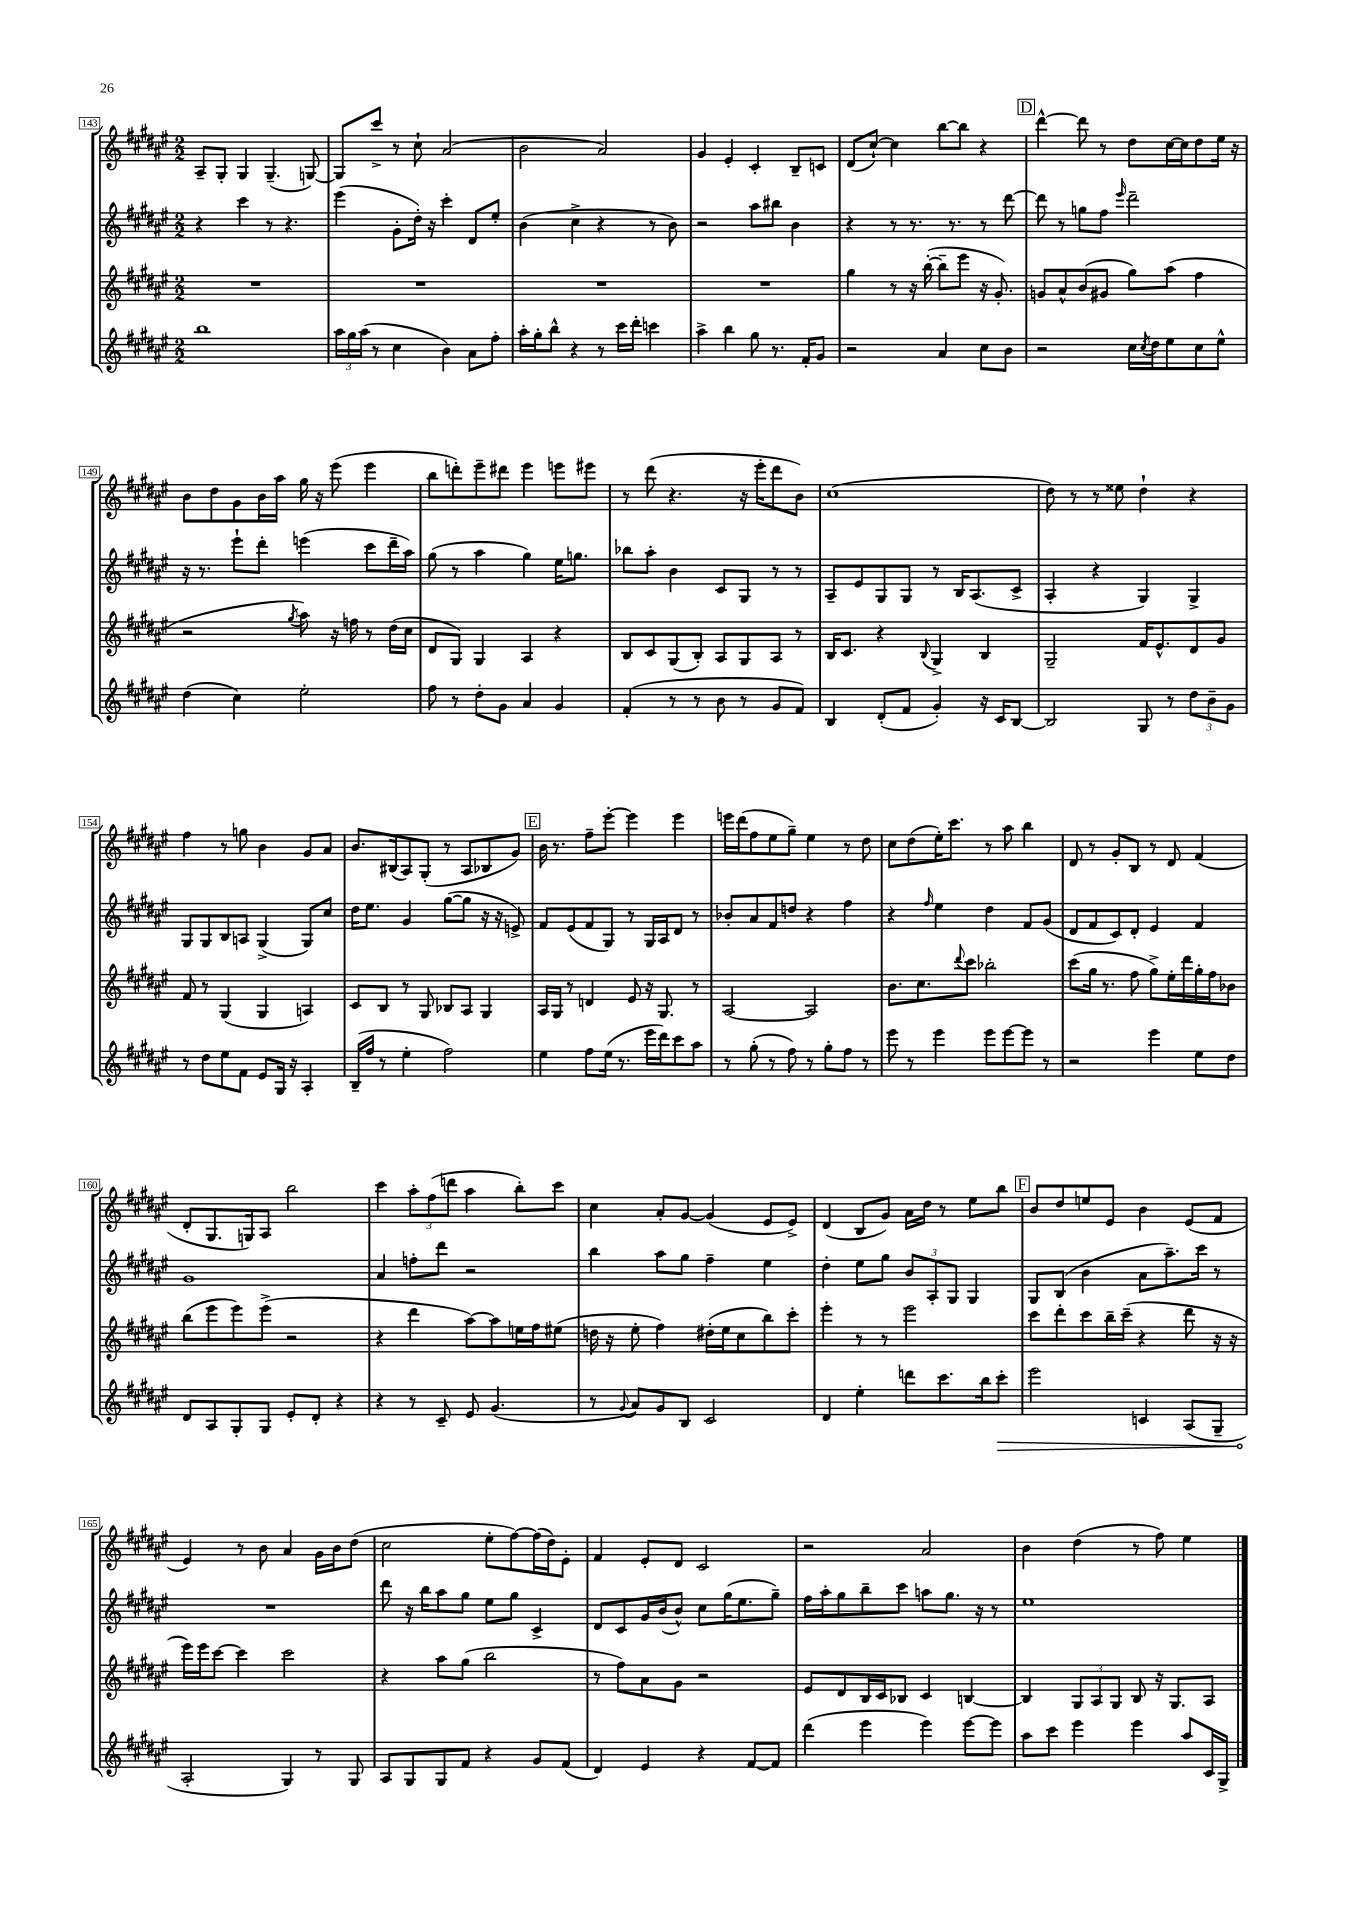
<<
\new StaffGroup <<
\new Staff = "s0" {
    \clef treble \key fis \major \numericTimeSignature \time 2/2
    ais8-- gis8-. gis4 gis4.--( g8~) |
    g8 cis'''8-> r8 cis''8-! ais'2( |
    b'2 ais'2) |
    gis'4 eis'4-. cis'4-. b8-- c'8 |
    dis'8( cis''8~-!) cis''4 b''8~ b''8 r4 |
    \mark \markup { \box "D" } dis'''4~-^ dis'''8 r8 dis''8 cis''16~ cis''16 dis''8 eis''16 r16 |
    b'8 dis''8 gis'8 b'16 ais''16 gis''16 r16 eis'''8( eis'''4 |
    b''8 d'''8-.) eis'''8-- dis'''8 eis'''4 e'''8 eis'''8 |
    r8 dis'''8( r4. r16 eis'''16-. dis'''8 b'8) |
    cis''1( |
    dis''8) r8 r8 eisis''8 dis''4-! r4 |
    fis''4 r8 g''8 b'4 gis'8 ais'8 |
    b'8. bis16( ais8) gis8-.( r8 ais8 bes8 gis'8) |
    \mark \markup { \box "E" } b'16 r8. fis''8-- eis'''8~-. eis'''4 eis'''4 |
    e'''16 dis'''16( fis''8 eis''8 gis''8--) eis''4 r8 dis''8 |
    cis''8 dis''8( eis''16-.) cis'''8. r8 ais''8 b''4 |
    dis'8 r8 gis'8-. b8 r8 dis'8 fis'4( |
    dis'8-. gis8. g16) ais8 b''2 |
    cis'''4 \tuplet 3/2 { ais''8-. fis''8( d'''8 } ais''4 b''8-.) cis'''8 |
    cis''4 ais'8-. gis'8~ gis'4( eis'8 eis'8->) |
    dis'4( b8 gis'8) ais'16 dis''16 r8 eis''8 b''8 |
    \mark \markup { \box "F" } b'8 dis''8 e''8 eis'8 b'4 eis'8( fis'8 |
    eis'4) r8 b'8 ais'4 gis'16 b'16 dis''8( |
    cis''2 eis''8-. fis''8~) fis''16( dis''16) eis'8-. |
    fis'4 eis'8-. dis'8 cis'2 |
    r2 ais'2 |
    b'4 dis''4( r8 fis''8) eis''4 \bar "|." |
}
\new Staff = "s1" {
    \clef treble \key fis \major \numericTimeSignature \time 2/2
    r4 cis'''4 r8 r4. |
    eis'''4( gis'8-. dis''16-.) r16 cis'''4-. dis'8 eis''8-. |
    b'4( cis''4-> r4 r8 b'8) |
    r2 ais''8 bis''8 b'4 |
    r4 r8 r8. r8. r8 dis'''8~ |
    \mark \markup { \box "D" } dis'''8 r8 g''8 fis''8 \grace { eis'''16 } dis'''2-- |
    r16 r8. eis'''8-! dis'''8-. e'''4( cis'''8 dis'''16-- ais''16) |
    gis''8( r8 ais''4 gis''4) eis''16 g''8. |
    bes''8 ais''8-. b'4 cis'8 gis8 r8 r8 |
    ais8-- eis'8 gis8 gis8 r8 b16 ais8.( cis'8-> |
    ais4-. r4 gis4) gis4-> |
    gis8 gis8 b8 a8 gis4->( gis8) cis''8 |
    dis''16 eis''8. gis'4 gis''8~( gis''8 r16 r16 e'8->) |
    \mark \markup { \box "E" } fis'8 eis'8( fis'8 gis8) r8 gis16 ais16 dis'8 r8 |
    bes'8-. ais'8 fis'8 d''8 r4 fis''4 |
    r4 \grace { fis''16 } eis''4 dis''4 fis'8 gis'8( |
    dis'8 fis'8 cis'8) dis'8-. eis'4 fis'4 |
    gis'1 |
    ais'4 f''8-. dis'''8 r2 |
    b''4 ais''8 gis''8 fis''4-- eis''4 |
    dis''4-. eis''8 gis''8 \tuplet 3/2 { b'8 ais8-. gis8 } gis4 |
    \mark \markup { \box "F" } gis8 b8( b'4 ais'8 ais''8.--) cis'''16 r8 |
    R1 |
    dis'''8 r16 b''16 ais''8 gis''8 eis''8 gis''8 cis'4-> |
    dis'8 cis'8 gis'16 b'16( b'8-^) cis''8 gis''16( eis''8. gis''8--) |
    fis''16 ais''16-. gis''8 b''8-- cis'''8 a''8 gis''8. r16 r8 |
    eis''1 \bar "|." |
}
\new Staff = "s2" {
    \clef treble \key fis \major \numericTimeSignature \time 2/2
    R1 |
    R1 |
    R1 |
    R1 |
    gis''4 r8 r16 b''16~-.( b''8-- eis'''8 r16 gis'8.-.) |
    \mark \markup { \box "D" } g'8 ais'8-^ b'8( gis'8 gis''8) ais''8( fis''4 |
    r2 \acciaccatura { gis''8 } ais''8) r16 f''16 r8 dis''16( cis''16 |
    dis'8 gis8) gis4 ais4 r4 |
    b8 cis'8 gis8( b8-.) ais8 gis8 ais8 r8 |
    b16 cis'8. r4 \appoggiatura { b8 } gis4-> b4 |
    gis2-- fis'16 eis'8.-^ dis'8 gis'8 |
    fis'8 r8 gis4( gis4 a4) |
    cis'8 b8 r8 gis8 bes8 ais8 gis4 |
    \mark \markup { \box "E" } ais16 gis16 r8 d'4 eis'8 r16 gis8. r8 |
    ais2~ ais2 |
    b'8. cis''8. \appoggiatura { dis'''8 } cis'''8 bes''2-. |
    cis'''8( gis''16 r8. fis''8 gis''8->) eis''16-. dis'''16 gis''16-. fis''16 bes'8 |
    b''8( eis'''8 eis'''8) eis'''8->( r2 |
    r4 dis'''4 ais''8~) ais''8 e''16 fis''16 eis''8( |
    d''16 r16 eis''8-. fis''4) dis''16-.( eis''16 cis''8 b''8) cis'''8-. |
    eis'''4-. r8 r8 eis'''2 |
    \mark \markup { \box "F" } cis'''8 dis'''8-. cis'''8 b''16-- cis'''16--( r4 dis'''8 r16 r16 |
    eis'''16) eis'''16 cis'''8~ cis'''4 cis'''2 |
    r4 ais''8 gis''8( b''2 |
    r8 fis''8) ais'8 gis'8 r2 |
    eis'8 dis'8 b16 cis'16 bes8 cis'4 b4~ |
    b4 \tuplet 3/2 { gis8 ais8 gis8 } b8 r16 gis8. ais8 \bar "|." |
}
\new Staff = "s3" {
    \clef treble \key fis \major \numericTimeSignature \time 2/2
    b''1 |
    \tuplet 3/2 { ais''16 gis''16 ais''16( } r8 cis''4 b'4) ais'8 fis''8-. |
    ais''16-. gis''16-. b''8-^ r4 r8 cis'''16 dis'''16-. c'''4 |
    ais''4-> b''4 gis''8 r8. fis'16-. gis'8 |
    r2 ais'4 cis''8 b'8 |
    \mark \markup { \box "D" } r2 cis''16 \acciaccatura { cis''8 } dis''16 eis''8 cis''8 eis''8-^ |
    dis''4( cis''4) eis''2-. |
    fis''8 r8 dis''8-. gis'8 ais'4 gis'4 |
    fis'4-.( r8 r8 b'8 r8 gis'8 fis'8) |
    b4 dis'8-.( fis'8 gis'4-.) r16 cis'16 b8~ |
    b2 gis8 r8 \tuplet 3/2 { dis''8 b'8-- gis'8 } |
    r8 dis''8 eis''8 fis'8 eis'8 gis16 r16 ais4-. |
    b16--( fis''16 r8 eis''4-. fis''2) |
    \mark \markup { \box "E" } eis''4 fis''8 eis''16( r8. eis'''16 dis'''16) cis'''8 ais''8 |
    r8 gis''8-.( r8 fis''8) r8 gis''8-. fis''8 r8 |
    eis'''8 r8 eis'''4 eis'''8 eis'''8~ eis'''8 r8 |
    r2 eis'''4 eis''8 dis''8 |
    dis'8 ais8 gis8-. gis8 eis'8-. dis'8-. r4 |
    r4 r8 cis'8-- eis'8 gis'4.( |
    r8 \appoggiatura { gis'8 } ais'8) gis'8 b8 cis'2 |
    dis'4 eis''4-. d'''8 cis'''8. b''16 \once \override Hairpin.circled-tip = ##t cis'''8-.\> |
    \mark \markup { \box "F" } eis'''2 c'4 ais8( gis8-- |
    ais2-.\! gis4) r8 gis8 |
    ais8 gis8 gis8 fis'8 r4 gis'8 fis'8( |
    dis'4) eis'4 r4 fis'8~ fis'8 |
    dis'''4( eis'''4 eis'''4) eis'''8~ eis'''8 |
    ais''8 cis'''8 eis'''4 eis'''4 ais''8 cis'16 gis16-> \bar "|." |
}
>>
>>
\layout { \context { \Score currentBarNumber = #143 \override BarNumber.stencil = #(make-stencil-boxer 0.1 0.3 ly:text-interface::print) } }
